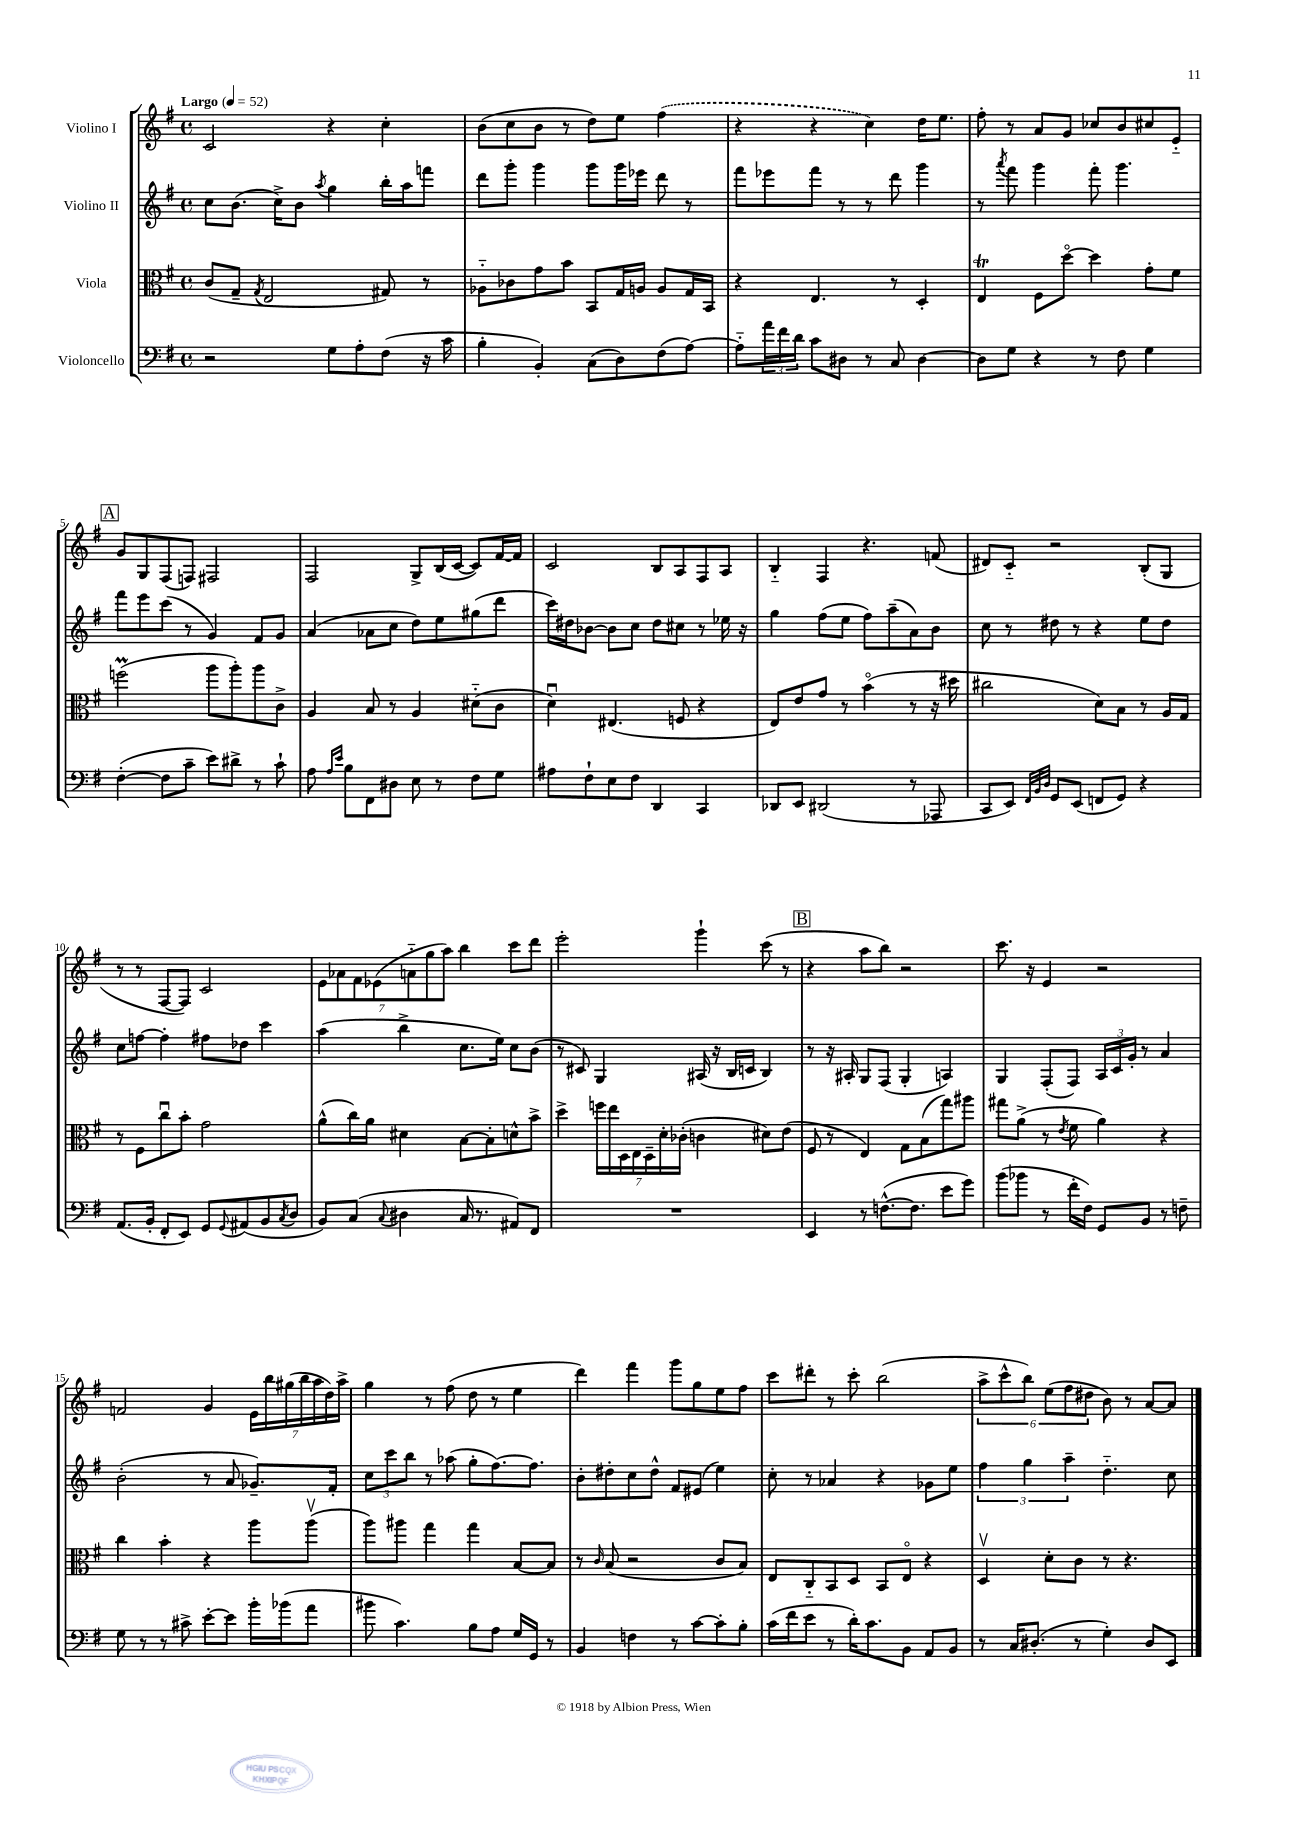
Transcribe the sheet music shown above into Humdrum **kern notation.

**kern	**kern	**kern	**kern
*part4	*part3	*part2	*part1
*staff4	*staff3	*staff2	*staff1
*I"Violoncello	*I"Viola	*I"Violino II	*I"Violino I
*clefF4	*clefC3	*clefG2	*clefG2
*k[f#]	*k[f#]	*k[f#]	*k[f#]
*M4/4	*M4/4	*M4/4	*M4/4
*met(c)	*met(c)	*met(c)	*met(c)
*MM52	*MM52	*MM52	*MM52
=1	=1	=1	=1
!	!	!	!LO:TX:a:B:t=Largo
2r	(8c/L	8cc\L	2c/
.	8G~/J	(8.b\J	.
.	8qG/	.	.
.	2E/	.	.
.	.	16cc^\KL)	.
.	.	8b\J	.
.	.	8qaa/	.
8G\L	.	4gg\	4r
8A'\	.	.	.
(8F#\J	8G#X/)	16bb'\LL	4cc'\
.	.	16aa\J	.
16r	8r	8fffn\J	.
16c\	.	.	.
=2	=2	=2	=2
4B'\	8A-X\L	8ddd\L	(8b\L
.	8c-X\	8ggg'\J	8cc\
4BB'/)	8g\	4ggg\	8b\J
.	8b\J	.	8r
(8C\L	8BB/L	8ggg\L	8dd\L)
8D\)	16G/L	16ggg\L	8ee\J
.	16An/JJ	16eee-X\JJ	.
(8F#\	8A/L	8ddd\	(4ff#\
[8A\J)	16G/L	8r	.
.	16BB/JJ	.	.
=3	=3	=3	=3
8A\L]	4r	8fff#\L	4r
24a\L	.	8eee-X\	.
24f#\	.	.	.
24d\JJ	.	.	.
8c\L	4.E/	8fff#\J	4r
8D#X\J	.	8r	.
8r	.	8r	4cc\)
8C/	8r	8ddd\	.
[4D#\	4D'/	4ggg\	16dd\KL
.	.	.	8.ee\J
=4	=4	=4	=4
8D#\L]	4ET/	8r	8ff#'\
.	.	8qaaa/	.
8G\J	.	8fff#\	8r
4r	8F#\L	4ggg\	8a/L
.	[8dd\J	.	8g/J
8r	4dd\]	8fff#'\	8cc-X/L
8F#\	.	4.ggg\	8b/
4G\	8g'\L	.	8cc#X/
.	8f#\J	.	8e/J
!!LO:LB:g=z
!!LO:REH:place=s1:t=A
=5	=5	=5	=5
([4F#'\	(2ffnM\	8fff#\L	8g/L
.	.	8eee\	8G/
8F#\L]	.	(8ccc\J	(8F#/
8c~\J	.	8r	8Fn/J)
8e\L)	8aa\L	4g/)	2F#X/
8d#X^\J	8aa'\)	.	.
8r	8aa\	8f#/L	.
8c`\	8c^\J	8g/J	.
=6	=6	=6	=6
8A\	4A/	(4a/	2F#/
16qqA/LL	.	.	.
16qqe/JJ	.	.	.
8B\L	.	.	.
8FF#\	8B/	8a-X\L	.
8D#X\J	8r	8cc\J	.
8E\	4A/	8dd\L)	8G^/L
8r	.	8ee\	(16B/L
.	.	.	[16c/JJ
8F#\L	(8d#X\L	(8gg#X\	8c/L])
8G\J	8c\J	8ddd\J	[16f#/L
.	.	.	16f#/JJ]
=7	=7	=7	=7
8A#X\L	4du\)	16ccc\LL)	2c/
.	.	16dd#X\J	.
8F#`\	.	[8b-X\J	.
8E\	(4.E#X/	8b-\L]	.
8F#\J	.	8cc\J	.
4DD/	.	8dd#\L	8B/L
.	8Fn/	8cc#X\J	8A/
4CC/	4r	8r	8F#/
.	.	16ee-X\	8A/J
.	.	16r	.
=8	=8	=8	=8
8DD-X/L	8E/L)	4gg\	4B/
8EE/J	8e/	.	.
(2DD#X/	8g/J	(8ff#\L	4F#/
.	8r	8ee\J	.
.	(4b\	8ff#\L)	4.r
.	.	(8aa~\	.
8r	8r	8a\)	.
8AAA-X/	16r	8b\J	(8fn/
.	16dd#X\	.	.
=9	=9	=9	=9
8CC/L	2cc#X\	8cc\	8d#X/L)
8EE/J)	.	8r	8c/J
32qqFF#/LLL	.	.	.
32qqBB/	.	.	.
32qqD/JJJ	.	.	.
8GG/L	.	8dd#X\	2r
(8EE/J	.	8r	.
8FFn/L	8d\L)	4r	.
8GG/J)	8B\J	.	.
4r	8r	8ee\L	(8B'/L
.	16A/LL	8dd#\J	8G/J
.	16G/JJ	.	.
!!LO:LB:g=z
=10	=10	=10	=10
(8.AA/L	8r	8cc\L	8r
.	8F#\L	[8ffn\J	8r
16BB'/Jk	.	.	.
8FF#'/L	8ccu\	4ff'\]	[8F#/L
8EE/J)	8b'\J	.	8F#/J])
8GG/L	2g\	8ff#X\L	2c/
8qqGG/	.	.	.
(8AA#X/	.	8dd-X\J	.
8BB/	.	4ccc\	.
8qC/	.	.	.
8D/J	.	.	.
=11	=11	=11	=11
8BB/L)	(8a^^\L	(4aa\	14e\L
.	.	.	14a-X\
(8C/J	16cc\L)	.	.
.	.	.	14f#\
.	16a\JJ	.	.
.	.	.	(14e-X\
8qqC/	.	.	.
4D#X\	4d#X\	4bb^\	.
.	.	.	14an\
.	.	.	14gg\
.	.	.	14aa\J)
16C/	[8B\L	8.cc\L	4bb\
8.r	.	.	.
.	8B'\]	.	.
.	.	16ee\Jk)	.
8AA#X/L)	8dn^^\	8cc\L	8ccc\L
8FF#/J	8b^\J	(8b\J	8ddd\J
=12	=12	=12	=12
1r	4dd^\	8r	2eee'\
.	.	8c#X/)	.
.	28ffn\LL	4G/	.
.	28ee\	.	.
.	28D\	.	.
.	28E\	.	.
.	28D~\	.	.
.	28d'\	.	.
.	(28c-X'\JJ	.	.
.	4cn\	(16A#X/	4ggg`\
.	.	16r	.
.	.	16B/LL	.
.	.	16cn/JJ	.
.	8d#X\L)	4B/)	(8ccc\
.	(8e\J	.	8r
!!LO:REH:place=s1:t=B
=13	=13	=13	=13
4EE/	8F#/	8r	4r
.	8r	16r	.
.	.	16A#X'/	.
8r	4E/)	8G/L	8aa\L
([8.Fn^^\L	.	(8F#/J	8bb\J)
.	8G\L	4G'/	2r
8.F\J]	.	.	.
.	(8B\	.	.
8e\L	8gg\)	4An/)	.
8g\J)	8aa#X\J	.	.
=14	=14	=14	=14
(8b\L	8gg#X\L	4G/	8.ccc\
8b-X\J	(8a^\J	.	.
.	.	.	16r
8r	8r	(8F#'/L	4e/
.	8qe/	.	.
16f#'\LL	8f#\	8F#/J)	.
16F#\JJ)	.	.	.
8GG/L	4a\)	24A/LL	2r
.	.	24c/	.
.	.	24g'/JJ	.
8BB/J	.	8r	.
8r	4r	4a/	.
8Fn~\	.	.	.
!!LO:LB:g=z
=15	=15	=15	=15
8G\	4cc\	(2b'\	2fn/
8r	.	.	.
8r	4b'\	.	.
8c#X^\	.	.	.
[8e'\L	4r	8r	4g/
8e\J]	.	8a/	.
16b'\LL	8aa\L	8.g-X~/L)	28e\LL
.	.	.	28bb\
(16b-X\J	.	.	.
.	.	.	(28gg#X\
.	.	.	28bb\
8a\J	(8aav\J	.	.
.	.	.	28aa\
.	.	.	28dd\)
.	.	16f#'/Jk	.
.	.	.	28aa^\JJ
=16	=16	=16	=16
8b#X\	8aa\L)	12cc\L	4gg\
.	.	12ccc\	.
4.c\)	8aa#X\J	.	.
.	.	12bb\J	.
.	4gg\	8r	8r
.	.	(8aa-X\	(8ff#\
8B\L	4gg\	8gg'\L	8dd\
8A\J	.	[8.ff#\)	8r
16G/LL	[8B/L	.	4ee\
16GG/JJ	.	8.ff#\J]	.
8r	8B/J]	.	.
=17	=17	=17	=17
4BB/	8r	8b'\L	4ddd\)
.	16qqc/	.	.
.	(8B/	8dd#X'\	.
4Fn\	2r	8cc\	4fff#\
.	.	8dd#^^\J	.
8r	.	8f#/L	8ggg\L
[8c\L	.	(8e#X/J	8gg\
8c'\]	8c/L	4ee\)	8ee\
8B'\J	8B/J)	.	8ff#\J
=18	=18	=18	=18
(16c\LL	8E/L	8cc'\	8ccc\L
16f#\J	.	.	.
8e\J	8C/	8r	8ddd#X'\J
8r	8BB/	4a-X/	8r
16d'\KL)	8D/J	.	8ccc'\
8.c\	.	.	.
.	8BB/L	4r	(2bb\
8BB\J	8E/J	.	.
8AA/L	4r	8g-X\L	.
8BB/J	.	8ee\J	.
=19	=19	=19	=19
8r	4Dv/	6ff#\	12aa^\L
.	.	.	12ccc^^\
16C/KL	.	.	.
.	.	6gg\	12bb\J)
(8.D#X'/J	.	.	.
.	8d'\L	.	(12ee\L
.	.	6aa~\	12ff#\
8r	8c\J	.	.
.	.	.	12dd#X\J
4G'\)	8r	4.dd\	8b\)
.	4.r	.	8r
8D#/L	.	.	[8a/L
8EE/J	.	8cc\	8a/J]
==	==	==	==
*-	*-	*-	*-
